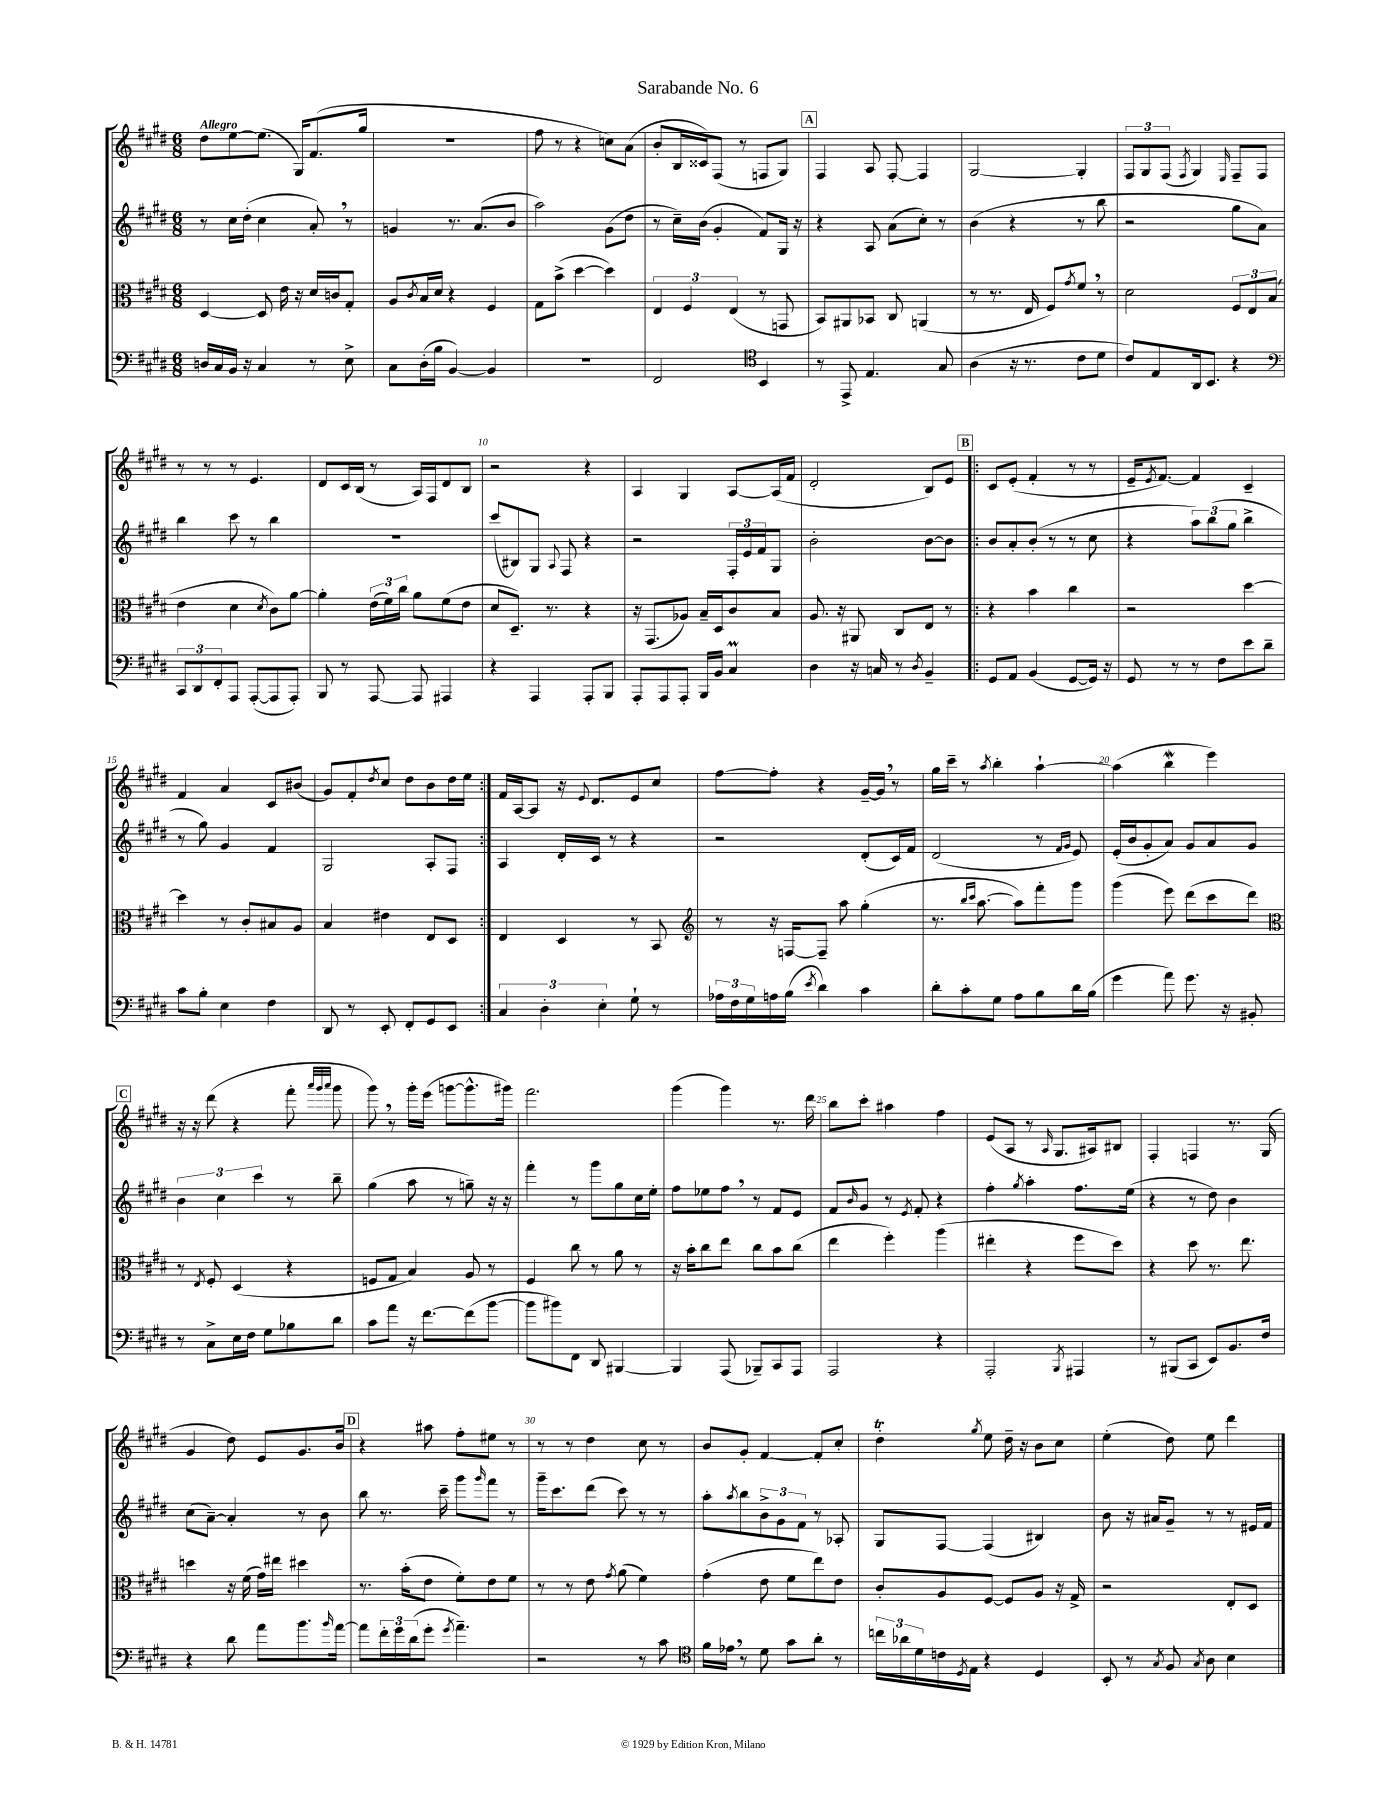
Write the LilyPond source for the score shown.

\header { title = "Sarabande No. 6" }
<<
\new StaffGroup <<
\new Staff = "s0" {
    \clef treble \key e \major \numericTimeSignature \time 6/8 \tempo "Allegro"
    dis''8 e''8~ e''8.( gis16) fis'8.( gis''16 |
    R2. |
    fis''8 r8 r4 c''8) a'8( |
    b'8-. b16 cisis'16) fis8( r8 f8 gis8) |
    \mark \markup { \box "A" } fis4 a8 fis8~-. fis4 |
    gis2~ gis4-. |
    \tuplet 3/2 { fis8 gis8 fis8( } \acciaccatura { fis8 } gis4) \grace { e16 } fis8-- fis8 |
    r8 r8 r8 e'4. |
    dis'8 cis'16 b16( r8 a16) fis16 dis'8 b8 |
    r2 r4 |
    a4 gis4 a8~ a16( fis'16 |
    dis'2-. b8) e'8 |
    \repeat volta 2 { \mark \markup { \box "B" } cis'8 e'8-.( fis'4-. r8 r8 |
    e'16-- \acciaccatura { e'8 } fis'8.~) fis'4 cis'4-- |
    fis'4 a'4 cis'8 bis'8( |
    gis'8) fis'8-. \acciaccatura { dis''8 } cis''8 dis''8 b'8 dis''16 e''16 | }
    fis'16 a16~ a8 r16 \appoggiatura { e'8 } dis'8. e'8 cis''8 |
    fis''8~ fis''8-. r4 gis'16~-- gis'16 \breathe r8 |
    gis''16 cis'''16-- r8 \acciaccatura { a''8 } b''4-. a''4~-! |
    a''4( b''4\mordent e'''4) |
    \mark \markup { \box "C" } r16 r16 dis'''8( r4 fis'''8-. \grace { a'''32 gis'''32 a'''32 } gis'''8 |
    gis'''8) \breathe r8 gis'''16-. e'''16( g'''8~ g'''8.-^ gis'''16) |
    fis'''2. |
    gis'''4( gis'''4) r8. dis'''16 |
    b''8 cis'''8-. ais''4 fis''4 |
    e'8( a8 r8 \grace { a16 } gis8. ais16) bis8 |
    fis4-. f4 r8. gis16( |
    gis'4 dis''8) e'8 gis'8. b'16 |
    \mark \markup { \box "D" } r4 ais''8 fis''8-. eis''8 r8 |
    r8 r8 dis''4 cis''8 r8 |
    b'8 gis'8-. fis'4~ fis'8-. cis''8-. |
    dis''4-.\trill \acciaccatura { gis''8 } e''8 dis''16-- r16 b'8 cis''8 |
    e''4-.( dis''8) e''8 dis'''4 \bar "|." |
}
\new Staff = "s1" {
    \clef treble \key e \major \numericTimeSignature \time 6/8
    r8 cis''16 dis''16-.( cis''4 a'8-.) \breathe r8 |
    g'4 r8. a'8.( b'8 |
    a''2) gis'8( dis''8 |
    r8 cis''16--) b'16( gis'4-. fis'8) gis16 r16 |
    \mark \markup { \box "A" } r4 a8 a'8( cis''8-.) r8 |
    b'4( r4 r8 b''8 |
    r2 gis''8 a'8) |
    b''4 cis'''8 r8 b''4 |
    R2. |
    cis'''8( bis8) gis8 \appoggiatura { a8 } fis8 r4 |
    r2 \tuplet 3/2 { fis16-. e'16 fis'16 } gis8 |
    b'2-. b'8~ b'8 |
    \repeat volta 2 { \mark \markup { \box "B" } b'8 a'8-. b'8-.( r8 r8 cis''8 |
    r4 \tuplet 3/2 { a''8) b''8( gis''8 } b''4-> |
    r8 gis''8) gis'4 fis'4 |
    gis2 a8-. fis8 | }
    a4 dis'16-. cis'16 r8 r4 |
    r2 dis'8-.( cis'16) fis'16 |
    dis'2( r8 \grace { fis'16 gis'16 } e'8) |
    e'16-.( b'16 gis'8-. a'8) gis'8 a'8 gis'8 |
    \mark \markup { \box "C" } \tuplet 3/2 { b'4 cis''4 cis'''4 } r8 b''8-- |
    gis''4( a''8 r8 g''8--) r16 r16 |
    fis'''4-. r8 gis'''8 gis''8 cis''16 e''16-. |
    fis''8 ees''8 fis''8 \breathe r8 fis'8 e'8 |
    fis'8 \grace { b'16 } gis'8 r8 \acciaccatura { e'8 } fis'8-. r4 |
    fis''4-. \acciaccatura { gis''8 } a''4-. fis''8. e''16( |
    r4 r8 dis''8) b'4 |
    cis''8( a'8~--) a'4-. r8 b'8 |
    \mark \markup { \box "D" } b''8 r8. cis'''16-- gis'''8 \grace { gis'''16 } fis'''8 r8 |
    gis'''16-- cis'''8. dis'''8( cis'''8) r8 r8 |
    a''8-. \acciaccatura { a''8 } b''8 \tuplet 3/2 { b'8-> gis'8 fis'8 } r8 aes8-. |
    gis8 fis8~ fis4( bis4) |
    b'8 r16 ais'16 gis'8-- r8 r8 eis'16 fis'16 \bar "|." |
}
\new Staff = "s2" {
    \clef alto \key e \major \numericTimeSignature \time 6/8
    dis4~ dis8 e'16 r16 dis'16 c'16 gis8-. |
    a8 \acciaccatura { cis'8 } b16 dis'16 r4 fis4 |
    gis8 b'8->( dis''4~ dis''4) |
    \tuplet 3/2 { e4 fis4 e4( } r8 g,8 |
    \mark \markup { \box "A" } b,8) ais,8 bes,8 cis8 a,4( |
    r8 r8. e16 fis8) \acciaccatura { gis'8 } fis'8 \breathe r8 |
    dis'2 \tuplet 3/2 { fis8 e8 b8( } |
    e'4 dis'4 \acciaccatura { dis'8 } cis'8) a'8~ |
    a'4-. \tuplet 3/2 { e'16( fis'16) cis''16 } a'8 fis'8( e'8 |
    dis'8 dis8.--) r8. r4 |
    r16 gis,8.( aes8) b16-- dis16 cis'8 b8 |
    a8. r16 ais,8 cis8 e8 r8 |
    \repeat volta 2 { \mark \markup { \box "B" } r4 b'4 cis''4 |
    r2 dis''4~ |
    dis''4 r8 cis'8-. bis8 a8 |
    b4 eis'4 e8 dis8 | }
    e4 dis4 r8 b,8 |
    \clef treble r8 r16 f16~ f8-- a''8 gis''4-.( |
    r8. \grace { b''16 cis'''16 } a''8.~ a''8) fis'''8-. gis'''8 |
    gis'''4( e'''8) dis'''8( cis'''8 dis'''8) |
    \mark \markup { \box "C" } \clef alto r8 \acciaccatura { e8 } fis8-. dis4( r4 |
    f8 gis8 b4) a8 r8 |
    fis4 cis''8 r8 a'8 r8 |
    r16 b'16-. cis''8 e''8 cis''8 b'8 cis''8( |
    e''4 fis''4-.) a''4( |
    eis''4-. r4 fis''8 dis''8) |
    r4 dis''8 r8. e''8. |
    d''4 r16 fis'16( gis'16) eis''16 dis''4 |
    \mark \markup { \box "D" } r8. b'16-.( e'8 fis'8-.) e'8 fis'8 |
    r8 r8 e'8 \acciaccatura { gis'8 } a'8( fis'4) |
    gis'4-.( e'8 fis'8 e''8) e'8 |
    cis'8-. a8 fis8~ fis8 a8 r16 gis16-> |
    r2 e8-. dis8 \bar "|." |
}
\new Staff = "s3" {
    \clef bass \key e \major \numericTimeSignature \time 6/8
    d16 cis16 b,16 r16 cis4 r8 e8-> |
    cis8 dis16-.( b16 b,4~) b,4 |
    R2. |
    fis,2 \clef tenor b,4 |
    \mark \markup { \box "A" } r8 e,8-> e4. gis8 |
    a4( r16 r8. cis'8 dis'8 |
    cis'8) e8 a,16 b,8. r4 |
    \clef bass \tuplet 3/2 { cis,8 dis,8 fis,8-. } a,,8 a,,8~-.( a,,8 a,,8-.) |
    b,,8 r8 a,,8~ a,,8 ais,,4 |
    r4 a,,4 a,,8-. b,,8 |
    a,,8-. a,,8 a,,8-. b,,16 b,16 cis4\prall |
    dis4 r16 c16 r8 \acciaccatura { dis8 } b,4-- |
    \repeat volta 2 { \mark \markup { \box "B" } gis,8 a,8 b,4( gis,8~ gis,16) r16 |
    gis,8 r8 r8 fis8 e'8 dis'8-- |
    cis'8 b8-. e4 fis4 |
    dis,8 r8 e,8-. fis,8-. gis,8 e,8 | }
    \tuplet 3/2 { cis4 dis4-. e4-. } gis8-! r8 |
    \tuplet 3/2 { aes16 fis16 gis16 } a16 b16( \acciaccatura { e'8 } dis'4) cis'4 |
    dis'8-. cis'8-. gis8 a8 b8 dis'16 b16( |
    gis'4 a'8) gis'8. r16 bis,8-. |
    \mark \markup { \box "C" } r8 cis8-> e16 fis16 gis8 bes8 dis'8 |
    cis'8 a'8 r16 fis'8.~ fis'8( b'8~ |
    b'8 bis'8) fis,8 dis,8 bis,,4~ |
    bis,,4 a,,8( bes,,8--) cis,8 a,,8 |
    a,,2 r4 |
    a,,2-. \acciaccatura { b,,8 } ais,,4 |
    r8 bis,,8( cis,8 e,8) b,8. fis16 |
    r4 dis'8 a'8 b'8. \grace { b'16 } a'16~ |
    \mark \markup { \box "D" } a'8 \tuplet 3/2 { fis'16-. gis'16 dis'16( } gis'8-. \acciaccatura { gis'8 } a'4.--) |
    r2 r8 cis'8 |
    \clef tenor fis'16 ees'16 \breathe r8 dis'8 gis'8 a'8-. r8 |
    \tuplet 3/2 { c''16 aes'16 dis'16 } c'16 \acciaccatura { dis8 } e16 r4 dis4 |
    b,8-. r8 \acciaccatura { gis8 } fis8 \acciaccatura { gis8 } a8 b4 \bar "|." |
}
>>
>>
\layout { \context { \Score \override BarNumber.break-visibility = ##(#f #t #t) barNumberVisibility = #(every-nth-bar-number-visible 5) } }
